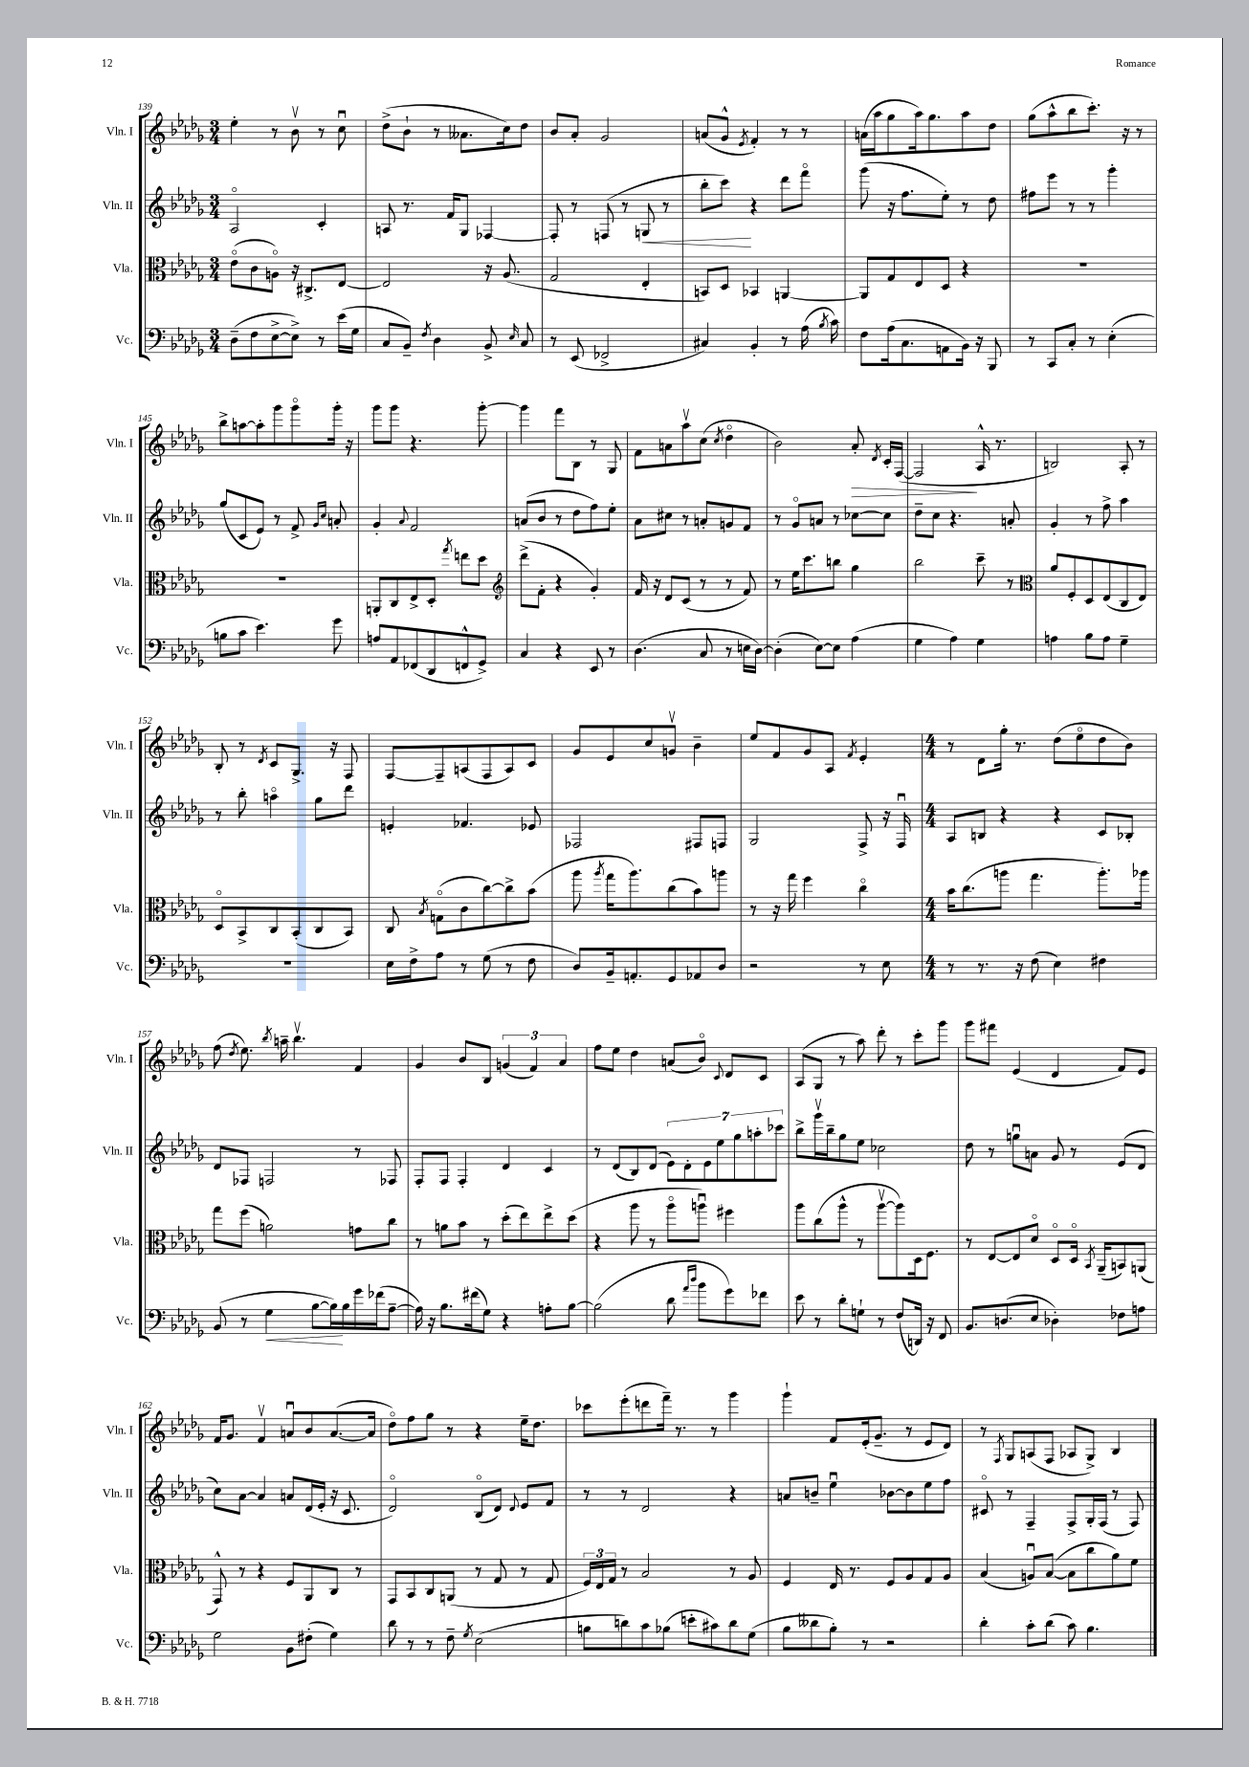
<<
\new StaffGroup <<
\new Staff = "s0" \with { instrumentName = "Vln. I" shortInstrumentName = "Vln. I" } {
    \clef treble \key des \major \numericTimeSignature \time 3/4
    \autoBeamOff ees''4-. r8 bes'8\upbow r8 c''8\downbow |
    des''8[->( bes'8]-! r8 aeses'8.[ c''16) des''8] |
    bes'8[ aes'8]-. ges'2 |
    a'8[( ges'8]-^ \acciaccatura { ees'8 } f'4-.) r8 r8 |
    a'16[( aes''16 ges''8 aes''16) ges''8. aes''8 des''8] |
    ges''8[( aes''8-^ bes''8 c'''8.]-.) r16 r8 |
    bes''8[-> a''8~ a''8-. ges'''8 ges'''8\flageolet ges'''16]-. r16 |
    ges'''8[ ges'''8] r4. ges'''8~-. |
    ges'''4 f'''8[ bes8] r8 ges8 |
    f'8[ a'8 aes''8\upbow c''8]( \acciaccatura { c''8 } des''4\flageolet |
    bes'2) aes'8-.\> \acciaccatura { des'8 } c'16[-. f16]~( |
    f2\! aes16-^ r8. |
    b2) aes8-. r8 |
    bes8-. r8 \acciaccatura { des'8 } c'8[ ges8.]-> r16 f8 |
    f8[~ f8-- a8( f8 a8) c'8] |
    ges'8[ ees'8 c''8 g'8]\upbow bes'4-- |
    ees''8[ f'8 ges'8 aes8] \acciaccatura { f'8 } ees'4-. |
    \numericTimeSignature \time 4/4 r8 des'8[ ges''16]-. r8. des''8[( ees''8\flageolet des''8 bes'8]) |
    f''8( \acciaccatura { des''8 } ees''8.) \acciaccatura { bes''8 } a''16-- bes''4.\upbow f'4 |
    ges'4 bes'8[ bes8] \tuplet 3/2 { g'4( f'4) aes'4 } |
    f''8[ ees''8] des''4 a'8[( bes'8]\flageolet) \appoggiatura { c'8 } des'8[ c'8] |
    aes8[( ges8] r8 aes''8) des'''8-. r8 c'''8[-. ges'''8] |
    ges'''8[ fis'''8] ees'4( des'4 f'8[) ees'8] |
    f'16[ ges'8.] f'4\upbow a'8[\downbow bes'8 a'8.~( a'16] |
    des''8[\flageolet) f''8 ges''8] r8 r4 ees''16[-- des''8.] |
    ces'''8[ ees'''8-.( d'''8 f'''16]--) r8. r8 ges'''4 |
    ges'''4-! f'8[ ees'16-.( ges'8.]-- r8 ees'8[ des'8]) |
    r8 \acciaccatura { f8 } ges8[ a8( f8] aes8[ ges8]->) bes4 \bar "|." |
}
\new Staff = "s1" \with { instrumentName = "Vln. II" shortInstrumentName = "Vln. II" } {
    \clef treble \key des \major \numericTimeSignature \time 3/4
    \autoBeamOff aes2\flageolet c'4-. |
    a8 r8. f'16[ ges8] fes4~ |
    fes8-. r8 f8( r8 g8\< r8 |
    bes''8[-. c'''8]\!) r4 des'''8[ f'''8]\flageolet |
    ges'''8( r16 f''8.[ ees''8]-.) r8 des''8 |
    fis''8[ ees'''8] r8 r8 ges'''4-. |
    ges''8[( c'8 ees'8]) r8 f'8-> \grace { ges'16[ c''16] } a'8-. |
    ges'4-. \appoggiatura { aes'8 } f'2 |
    a'8[( bes'8] r8 des''8[ f''8) ees''8]-. |
    aes'8[ cis''8] r8 a'8[-. g'8 f'8] |
    r8 ges'8[\flageolet a'8] r8 ces''8[~ ces''8] |
    des''8[-- c''8] r4. a'8-. |
    ges'4-. r8 f''8-> aes''4 |
    r8 bes''8-. a''4\flageolet ges''8[ des'''8] |
    e'4-. fes'4. ees'8 |
    fes2 fis8[ f8] |
    ges2 f8-> r16 f16\downbow |
    \numericTimeSignature \time 4/4 aes8[ b8] r4 r4 c'8[ bes8]-. |
    des'8[ fes8] f2 r8 fes8 |
    f8[-. f8] f4-. des'4 c'4 |
    r8 des'8[( bes8) des'8]( \tuplet 7/4 { ees'8[) des'8-. ees'8 ees''8 ges''8 a''8-. ces'''8] } |
    bes''8[-> ges'''16\upbow bes''16-- ges''8 ees''8] ces''2 |
    des''8 r8 g''8[\downbow a'8] ges'8 r8 ees'8[( des'8] |
    c''8[) aes'8]~ aes'4 a'8[ des'16( ees'16]-. r16 c'8. |
    des'2\flageolet) bes8[\flageolet( des'8]) \appoggiatura { des'8 } ees'8[ f'8] |
    r8 r8 des'2 r4 |
    a'8[ b'8]-- ees''4\downbow bes'8[~ bes'8 ees''8 f''8] |
    cis'8\flageolet r8 f4-- f8[-> ges16-. f16]( r8 f8) \bar "|." |
}
\new Staff = "s2" \with { instrumentName = "Vla." shortInstrumentName = "Vla." } {
    \clef alto \key des \major \numericTimeSignature \time 3/4
    \autoBeamOff ees'8[\flageolet( c'8 a8]\flageolet) r16 cis8.[-> ees8]~ |
    ees2 r16 aes8.( |
    ges2 ees4-. |
    b,8[) des8] bes,4 a,4~ |
    a,8[ ges8 ees8 des8] r4 |
    R2. |
    R2. |
    a,8[-. c8 ees8-> des8]-. \acciaccatura { ges''8 } e''8[ des''8] |
    \clef treble des'''8[->( f'8]-. r4 ges'4-.) |
    f'16 r16 des'8[ c'8]( r8 r8 f'8) |
    r8 ees''16[ c'''8. b''8] ges''4 |
    bes''2 c'''8-- r8 |
    \clef alto aes'8[ f8-. des8 ees8( c8 ees8]) |
    des8[\flageolet bes,8-> c8 bes,8-.( c8 bes,8]) |
    c8 \acciaccatura { bes8 } g8[\flageolet( c'8 c''8~) c''8-> bes'8]( |
    aes''8 \acciaccatura { aes''8 } ges''16[ aes''8.) c''8( bes'8) a''8] |
    r8 r16 ges''16 f''4 c''4\flageolet |
    \numericTimeSignature \time 4/4 bes'16[ c''8.( a''8] ges''4. a''8.[-.) aes''16] |
    ges''8[ f''8]( a'2) g'8[ c''8] |
    r8 a'8[ bes'8] r8 des''8[-.( ees''8) ees''8-> des''8]( |
    r4 aes''8 r8 aes''8[\flageolet a''8]\downbow) fis''4 |
    aes''8[ c''8( aes''8]-^ r8 aes''8[~\upbow aes''8) des16 f8.] |
    r8 ees8[~ ees8 des'8]\flageolet des8[\flageolet des16]\flageolet \acciaccatura { bes,8 } aes,16[--( b,8) a,8]( |
    ges,8-^) r8 r4 f8[ aes,8 c8] r8 |
    ges,8[ bes,8 c8 a,8]( r8 ges8 r8 ges8 |
    \tuplet 3/2 { f16[) ees16 ges16] } r8 bes2 r8 aes8 |
    f4 ees16 r8. f8[ aes8 ges8 aes8] |
    bes4( a8[\downbow) bes8]~( bes8[ c''8 aes'8) f'8] \bar "|." |
}
\new Staff = "s3" \with { instrumentName = "Vc." shortInstrumentName = "Vc." } {
    \clef bass \key des \major \numericTimeSignature \time 3/4
    \autoBeamOff des8[--( f8 ees8~-> ees8]->) r8 ees'16[( ges16] |
    c8[ bes,8]--) \acciaccatura { f8 } des4 bes,8-> \grace { ees16 } c8 |
    r8 ees,8( fes,2-> |
    cis4) bes,4-. r8 aes16( \acciaccatura { bes8 } c'16) |
    f8[ aes16( c8. a,8 bes,16]) r16 bes,,8 |
    r8 c,8[ c8]-. r8 ees4-.( |
    b8[ c'8] ees'4.) ges'8 |
    a8[ aes,8 fes,8( des,8 f,8-^ ges,8]->) |
    c4 r4 ees,8 r8 |
    des4.( c8 r8 e16[ des16]~) |
    des4-.( ees8[~) ees8] aes4( |
    ges4 aes4) ges4 |
    a4 bes8[ a8] ges4-- |
    R2. |
    ees16[ f16-> aes8] r8 ges8( r8 f8 |
    des8[) bes,16-- a,8.-. ges,8 aes,8 des8] |
    r2 r8 ees8 |
    \numericTimeSignature \time 4/4 r8 r8. r16 f8( ees4) fis4 |
    bes,8( r8 ges4\< bes8[~ bes16\!) bes16 ges'16 fes'16( aes8]~-- |
    aes16) r16 bes8.[ fis'16( ges8]) r4 a8[-. bes8]~ |
    bes2( des'8 \grace { aes'16[ des''16] } bes'8[ ges'8) fes'8] |
    ees'8 r8 des'8[-. g8]-! r8 f8[( d,16]) r16 f,8 |
    bes,8.[ d8.( ees8] des4-.) fes8[ a8] |
    ges2 bes,8[ fis8]-.( ges4) |
    des'8 r8 r8 f8-- \acciaccatura { ges8 } ees2( |
    b8[ d'8) c'8 bes8]( e'8[-. cis'8) d'8 ges8]( |
    bes8[ deses'8 bes8]-.) r8 r2 |
    des'4-. c'8[-. des'8]( c'8) bes4. \bar "|." |
}
>>
>>
\layout { \context { \Score currentBarNumber = #139 } }
